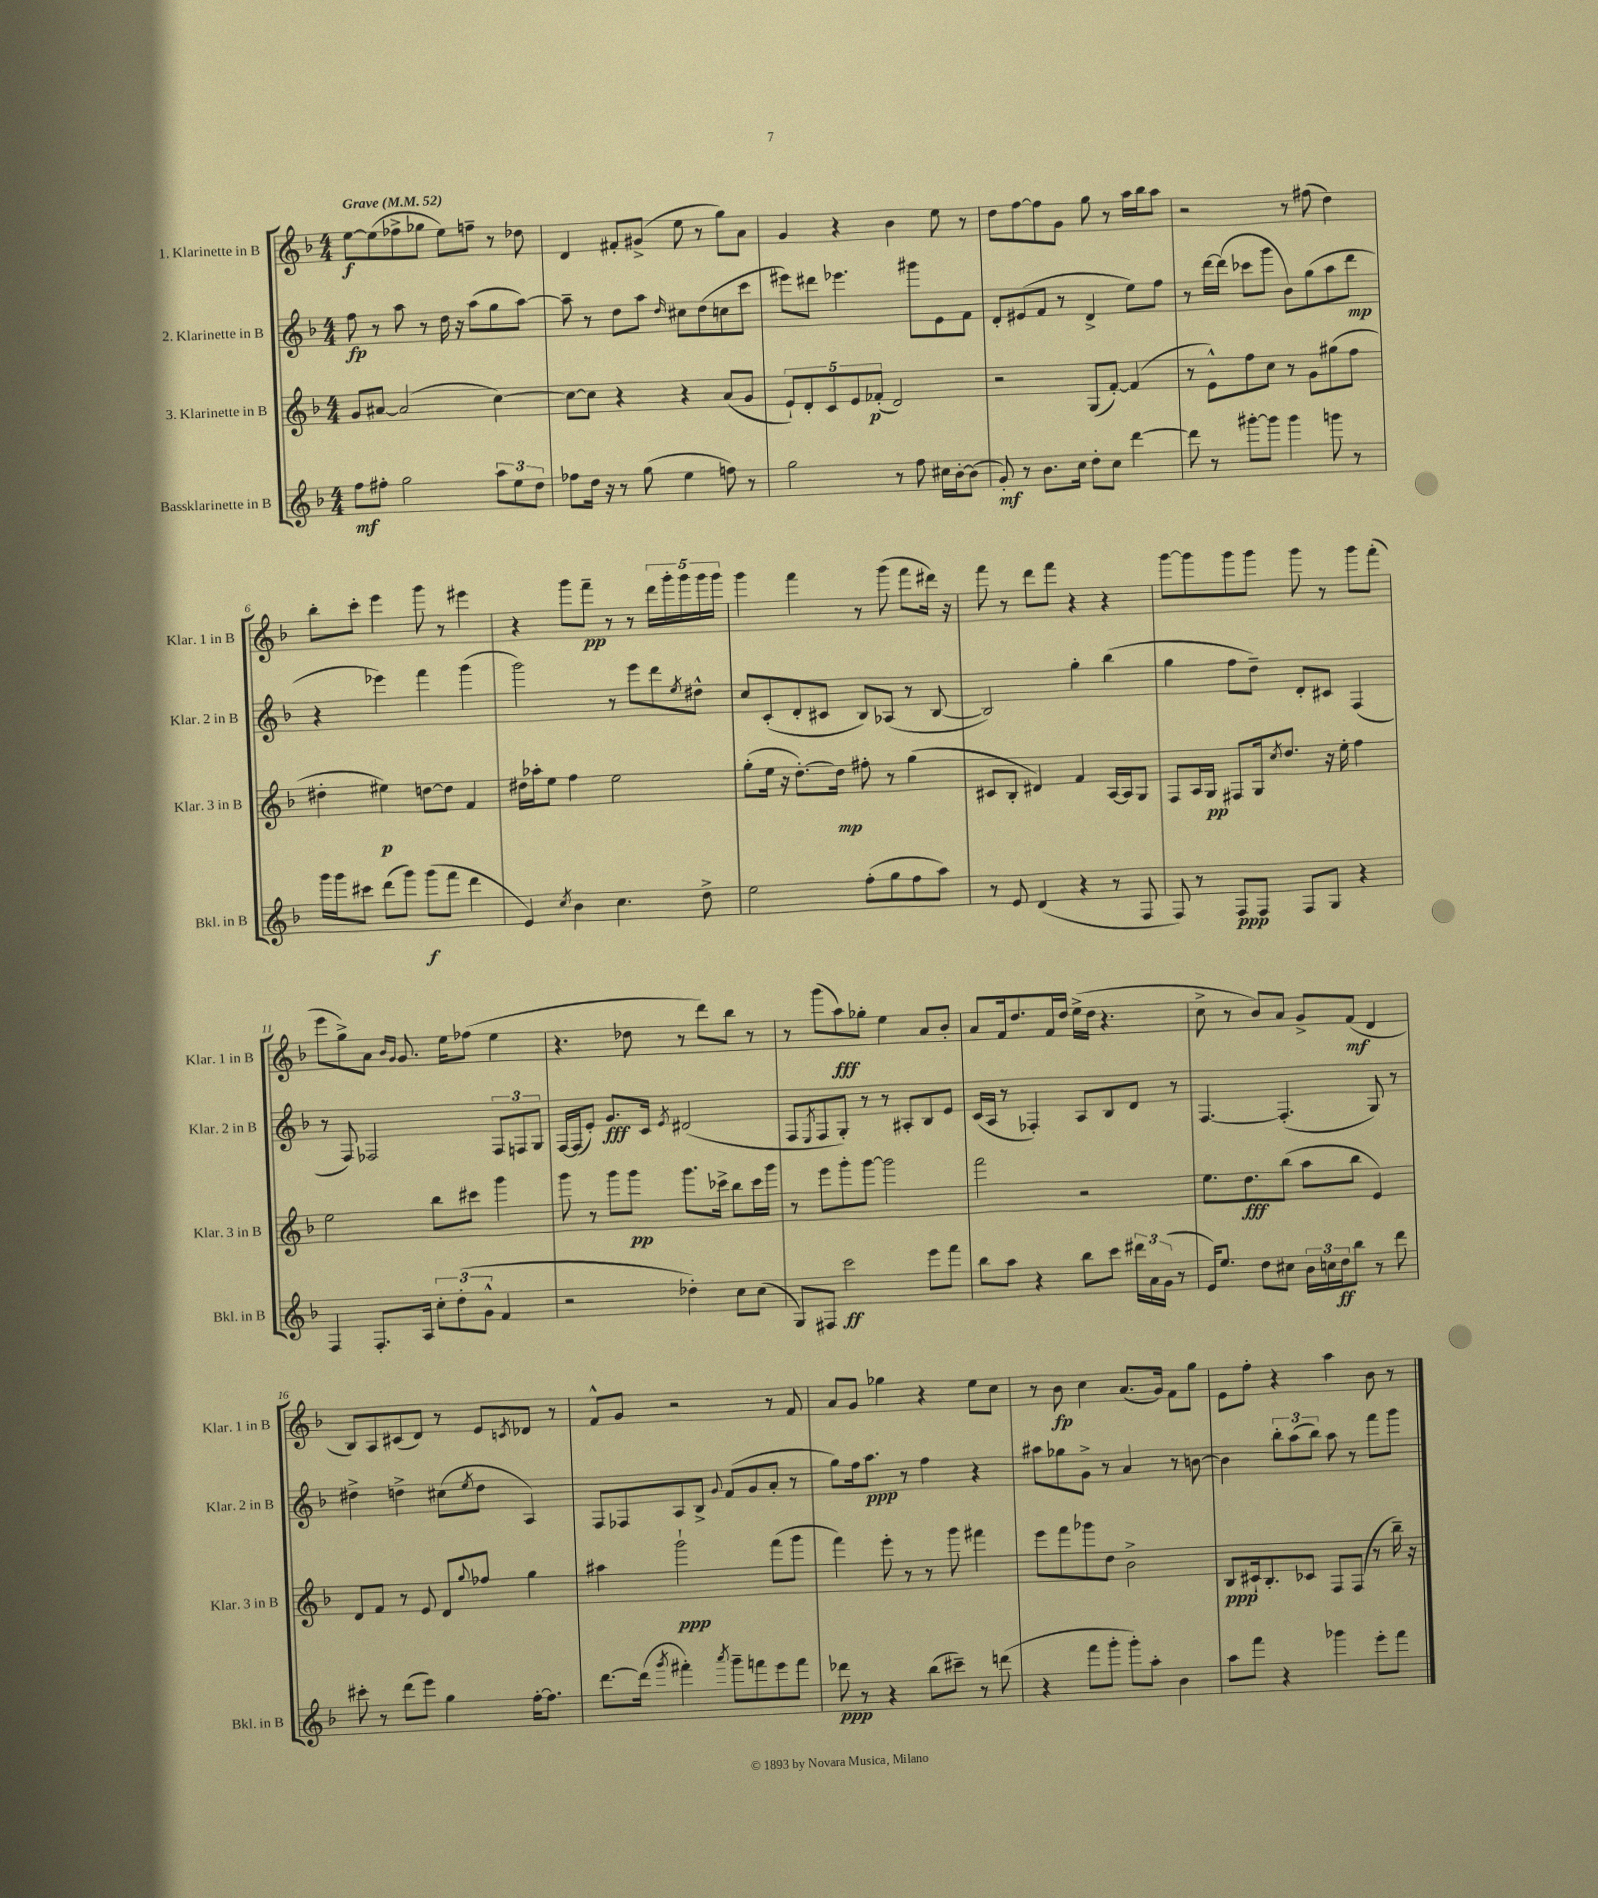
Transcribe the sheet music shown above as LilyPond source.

<<
\new StaffGroup <<
\new Staff = "s0" \with { instrumentName = "1. Klarinette in B" shortInstrumentName = "Klar. 1 in B" } {
    \clef treble \key f \major \numericTimeSignature \time 4/4 \tempo "Grave" 4 = 52
    e''8~\f e''8( fes''8-> ges''8 e''8) f''8-- r8 des''8 |
    d'4 fis'8-. gis'8->( e''8 r8 g''8) a'8 |
    g'4 r4 bes'4 e''8 r8 |
    d''8 f''8~ f''8 g'8 g''8 r8 a''16 bes''16 a''8 |
    r2 r8 fis''8( d''4) |
    bes''8-. c'''8-. e'''4 g'''8 r8 eis'''4 |
    r4 g'''8 f'''8--\pp r8 r8 \tuplet 5/4 { d'''16 g'''16-. g'''16 g'''16 g'''16 } |
    g'''4 f'''4 r8 g'''8( f'''8 dis'''16) r16 |
    f'''8 r8 d'''8 f'''8 r4 r4 |
    g'''8~ g'''8 g'''8 g'''8 g'''8 r8 g'''8 f'''8-.( |
    e'''8 g''8->) a'8 \grace { bes'16 g'16 } g'8. e''16 fes''8( e''4 |
    r4. des''8 r8 d'''8) bes''8 r8 |
    r8 g'''8( a''8\fff) ges''8-. e''4 a'8 bes'8-. |
    a'8 f'16 d''8. f'16 d''16 e''16->( d''16 r4. |
    c''8-> r8 bes'8) a'8 g'8-> f'8\mf( d'4 |
    bes8) a8 cis'8( d'8) r8 e'8 \acciaccatura { c'8 } des'8 r8 |
    f'8-^ g'8 r2 r8 f'8 |
    a'8 g'8 ges''4 r4 e''8 c''8 |
    r8 bes'8\fp c''4 a'8.( g'16) f'8 g''8 |
    e'8 f''8-. r4 a''4 bes'8 r8 \bar "|." |
}
\new Staff = "s1" \with { instrumentName = "2. Klarinette in B" shortInstrumentName = "Klar. 2 in B" } {
    \clef treble \key f \major \numericTimeSignature \time 4/4
    f''8\fp r8 a''8 r8 d''16 r16 a''8( g''8 a''8~) |
    a''8-- r8 d''8 a''8 \grace { d''16 } cis''8 d''8( c''8 c'''8 |
    eis'''8) dis'''8 ees'''4. gis'''8 e'8 f'8 |
    d'8-. eis'8( f'8 r8 d'4-> e''8) f''8 |
    r8 d'''16~ d'''16( ces'''8 g'''8 bes'8) g''8( a''8 d'''8\mp |
    r4 ees'''4) f'''4 g'''4( |
    g'''2) r8 e'''8 d'''8 \acciaccatura { e''8 } dis''8-^ |
    c''8 c'8-.( d'8-. cis'8 bes8) aes8( r8 bes8~ |
    bes2) g''4-. bes''4( |
    g''4 f''8 d''8--) d'8-. cis'8 f4( |
    r8 f8) fes2 \tuplet 3/2 { fes8 f8 g8 } |
    f16~ f16( e'8-.) g'8.\fff c'16 \acciaccatura { e'8 } dis'2( |
    f8 \acciaccatura { e8 } f8 g8-.) r8 r8 ais8-. bes8 e'8 |
    c'16( a16 r8 fes4-.) a8 bes8 d'8 r8 |
    f4.~ f4.-.( g8) r8 |
    dis''4-> d''4-> cis''8( \acciaccatura { e''8 } d''8 a4) |
    f8 fes8 a8 bes8-> \appoggiatura { g'8 } f'8( g'8 a'8-. r8 |
    g''8) f''16 a''8.\ppp r8 f''4 r4 |
    ais''8 ges''8 g'8-> r8 a'4 r8 b'8~ |
    b'4 \tuplet 3/2 { bes''8-. a''8( bes''8) } a''8 r8 f'''8 g'''8 \bar "|." |
}
\new Staff = "s2" \with { instrumentName = "3. Klarinette in B" shortInstrumentName = "Klar. 3 in B" } {
    \clef treble \key f \major \numericTimeSignature \time 4/4
    g'8 ais'8~ ais'2( c''4~) |
    c''8~ c''8 r4 r4 a'8( g'8 |
    \tuplet 5/4 { e'8-!) d'8-. c'8 e'8 fes'8-.\p( } d'2) |
    r2 g8( f'8~-.) f'4( |
    r8 e'8-^) f''8 c''8 r8 g'8 gis''8( f''8 |
    dis''4-. eis''4\p) d''8~ d''8 f'4 |
    dis''16 aes''16-. e''8 f''4 e''2 |
    g''8-.( e''16 r16 d''8.~-.) d''16\mp fis''8-. r8 g''4( |
    cis'8 bes8-. dis'4) f'4 a16~ a16 g8 |
    f8 a16 g16\pp fis8 g16 \acciaccatura { c''8 } d''8. r16 e''16-. f''4 |
    e''2 bes''8 cis'''8 g'''4 |
    g'''8 r8 g'''8 g'''8\pp g'''8. ces'''16-> bes''8 ces'''16 g'''16 |
    r8 e'''8 g'''8-. g'''8~ g'''2 |
    f'''2 r2 |
    e''8. d''8.\fff bes''8( a''8 bes''8 e'4) |
    d'8 f'8 r8 e'8 d'8 \appoggiatura { g''8 } fes''8 g''4 |
    ais''4 g'''2-!\ppp f'''8( g'''8 |
    f'''4) e'''8-. r8 r8 g'''8 fis'''4 |
    e'''8 f'''8 ges'''8 d''8 bes'2-> |
    bes8\ppp cis'16-! bes8.-. ces'8 f8 f8( r8 bes''16--) r16 \bar "|." |
}
\new Staff = "s3" \with { instrumentName = "Bassklarinette in B" shortInstrumentName = "Bkl. in B" } {
    \clef treble \key f \major \numericTimeSignature \time 4/4
    f''8\mf fis''8-. g''2 \tuplet 3/2 { a''8 e''8 d''8 } |
    fes''8 d''16 r16 r8 g''8( e''4 f''8) r8 |
    g''2 r8 f''8 cis''16 bes'16~-. bes'8( |
    g'8-.\mf) r8 bes'8. c''16 d''8-. c''8 d'''4~ |
    d'''8 r8 gis'''8~-. gis'''8 gis'''4 g'''8 r8 |
    g'''16 g'''16 cis'''8 d'''8( g'''8) g'''8\f( f'''8 d'''4 |
    e'4) \acciaccatura { c''8 } bes'4 c''4. d''8-> |
    e''2 f''8-.( g''8 f''8 a''8) |
    r8 e'8 d'4( r4 r8 f8 |
    f8) r8 f8\ppp f8 f8 g8 r4 |
    f4 f8.-. a16 \tuplet 3/2 { c''8-. d''8-.( g'8-^ } f'4 |
    r2 des''4-.) c''8 c''8( |
    g8) fis8 c'''2\ff e'''8 f'''8 |
    bes''8 a''8 r4 bes''8 c'''8 \tuplet 3/2 { dis'''16 a'16 g'16( } r8 |
    e'16) e''8. d''8 cis''8 \tuplet 3/2 { bes'16 c''16 d''16\ff } bes''8 r8 d'''8 |
    cis'''8-. r8 d'''8( e'''8) g''4 f''16~-. f''8. |
    d'''8.~ d'''16( \acciaccatura { g'''8 } fis'''4-.) \acciaccatura { a'''8 } g'''8-- f'''8 e'''8 f'''8 |
    des'''8\ppp r8 r4 bes''8( cis'''8--) r8 d'''8( |
    r4 f'''8 g'''8-. g'''8-.) a''8-. bes'4 |
    a''8 f'''8 r4 ges'''4 e'''8-. f'''8 \bar "|." |
}
>>
>>
